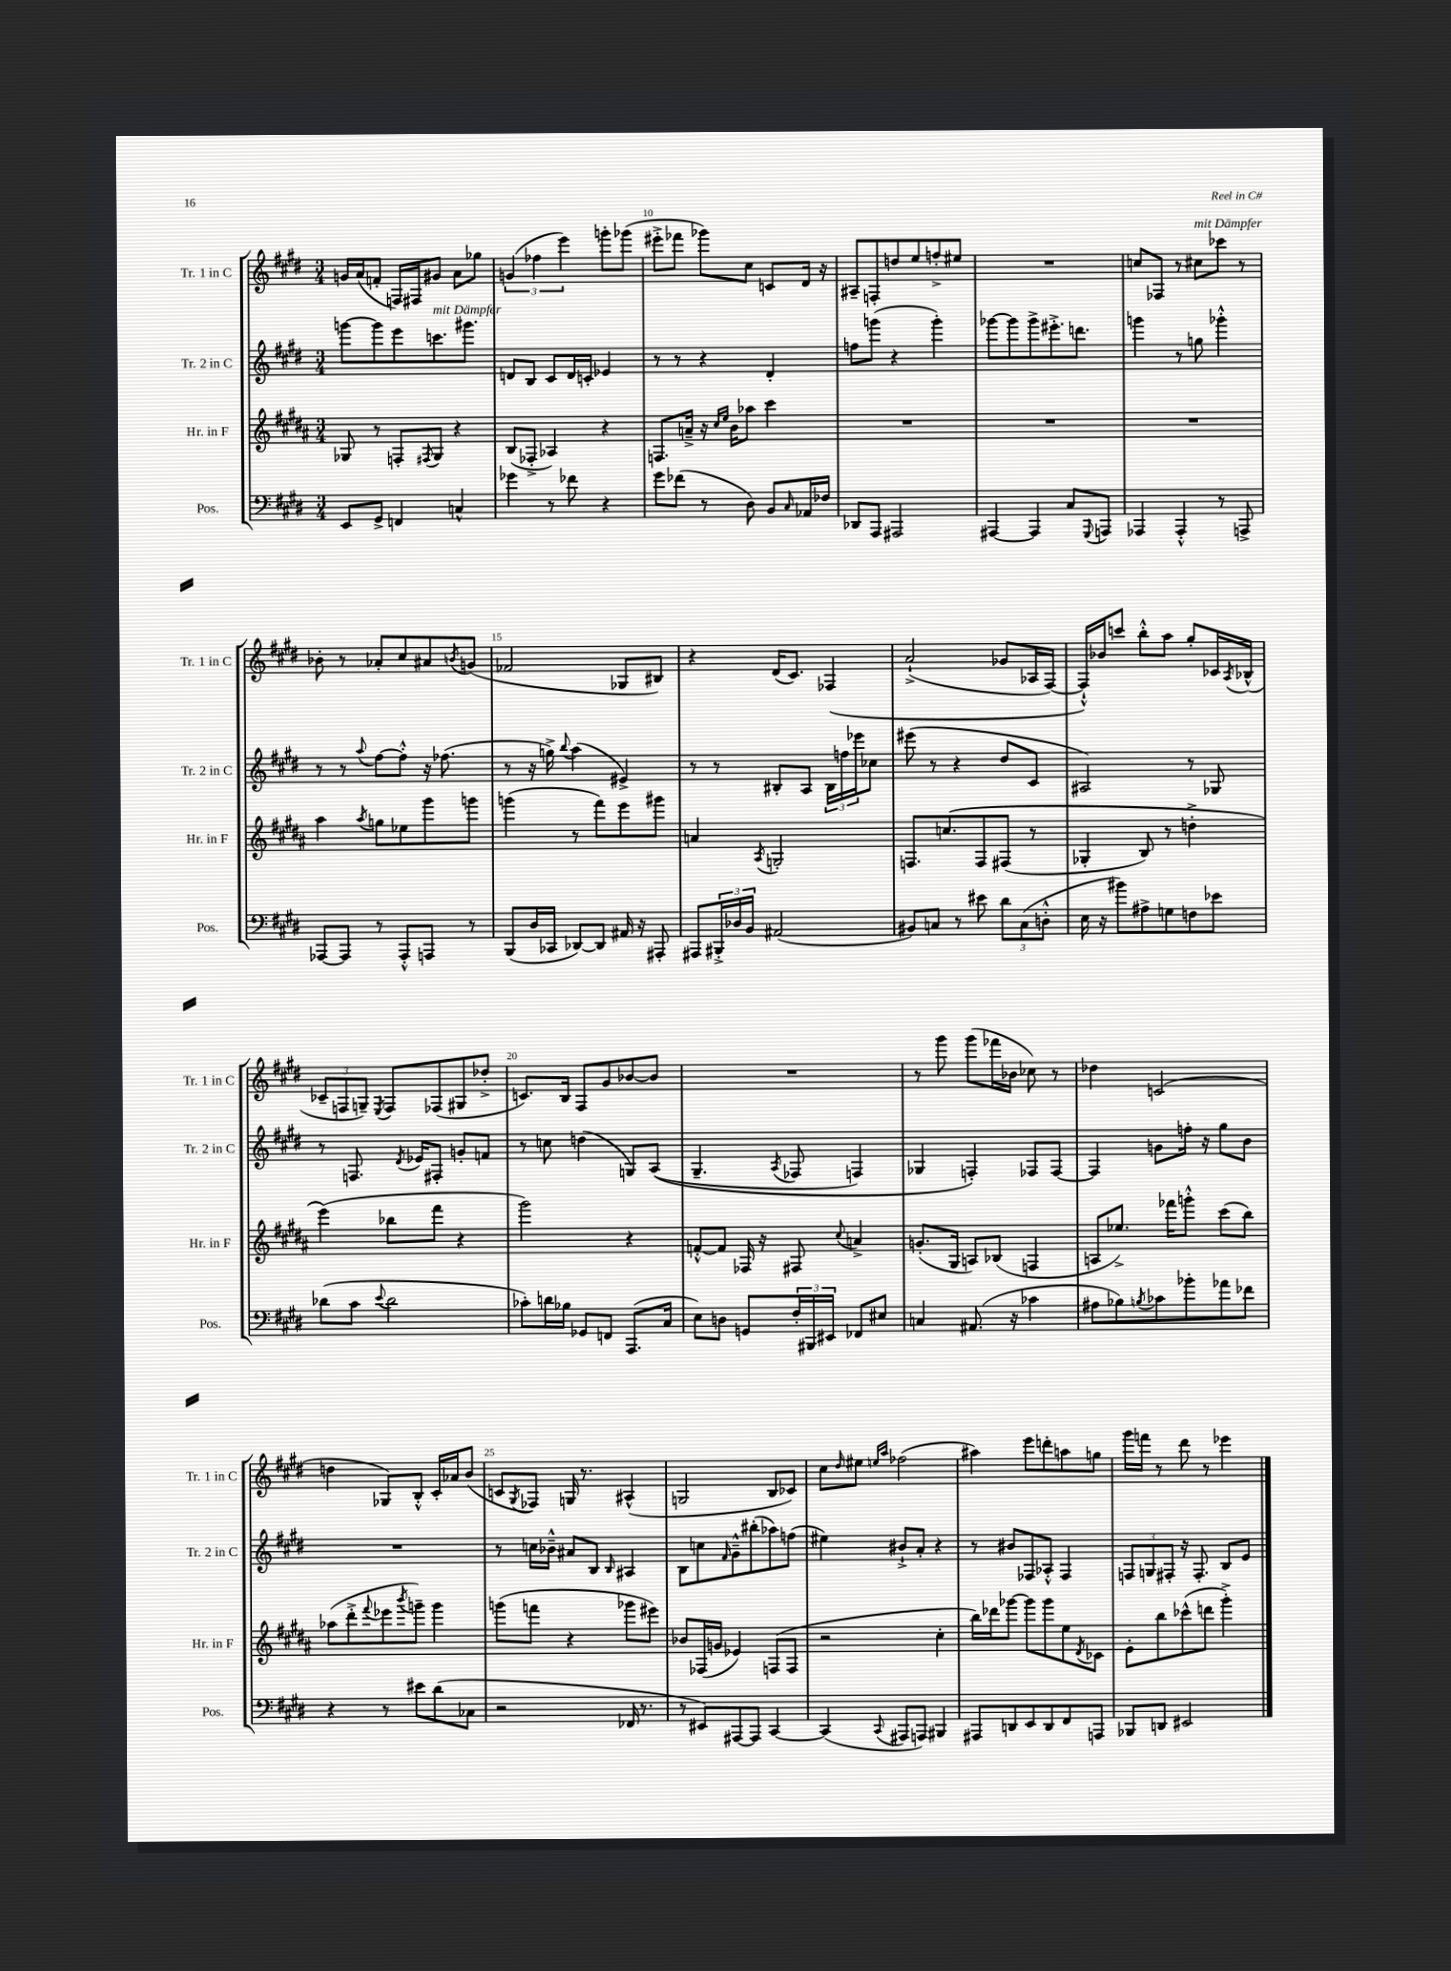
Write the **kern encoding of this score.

**kern	**kern	**kern	**kern
*part4	*part3	*part2	*part1
*staff4	*staff3	*staff2	*staff1
*I"Pos.	*I"Hr. in F	*I"Tr. 2 in C	*I"Tr. 1 in C
*I'Pos.	*I'Hr. in F	*I'Tr. 2 in C	*I'Tr. 1 in C
*clefF4	*clefG2	*clefG2	*clefG2
*k[f#c#g#d#]	*k[f#c#g#d#a#]	*k[f#c#g#d#]	*k[f#c#g#d#]
*M3/4	*M3/4	*M3/4	*M3/4
=8	=8	=8	=8
8EE/L	8G-X/	[8gggn\L	16gn/LL
.	.	.	(16a/J
8GG#^/J	8r	8ggg\]	8fn'/J
4FFn/	8Fn'/L	8eee\	16Fn/LL)
.	.	.	16F#X/J
.	8qF#X/	.	.
!	!	!LO:TX:a:i:t=mit Dämpfer	!
.	8G-/J	8.cccn\	8g#X/J
4Cn^^/	4r	.	8a\L
.	.	8.ggg#X\J	.
.	.	.	8gg-X\J
=9	=9	=9	=9
4g-X\	(8B/L	8dn/L	(6gn/
.	8F-X'^/J	8B/J	.
.	.	.	6ff-X\
8r	4A-X/)	8c#/L	.
.	.	.	6eee\)
8f-X\	.	16d/L	.
.	.	16cn'/JJ	.
4r	4r	4e-X/	8gggn'\L
.	.	.	(8ggg-X\J
=10	=10	=10	=10
8g#\L	8.Fn/L	8r	8eee#X'^\L
(8f-X\J	.	8r	8fff-X\J
.	16an~^/Jk	.	.
8r	16r	4r	8ggg-X\L)
.	16qqcc#/LL	.	.
.	16qqee/JJ	.	.
.	16b\KL	.	.
8D#\)	8aa-X\J	.	8cc#\J
8BB/L	4ccc#\	4d#'/	8cn/L
16qqC#/	.	.	.
16AA-X/L	.	.	16d#/Jk
16F-X/JJ	.	.	16r
=11	=11	=11	=11
8DD-X/L	2.r	8ffn\L	8A#X~/L
8AAA/J	.	(8gggn\J	8Fn'/
2AAA#X/	.	4r	8ddn/
.	.	.	8ee/
.	.	4ggg'\)	8ffn'^/
.	.	.	8ee#X/J
=12	=12	=12	=12
[4AAA#X/	2.r	[8ggg-X\L	2.r
.	.	8ggg-\]	.
4AAA#/]	.	8ggg-^\	.
.	.	8.eee#X'^\	.
8C#/L	.	.	.
.	.	8.dddn\J	.
8qqGGG#/	.	.	.
8AAAn/J	.	.	.
=13	=13	=13	=13
4AAA-X/	2.r	4gggn\	8ccn/L
.	.	.	8F-X/J
4AAA-'^^/	.	8r	8r
!	!	!	!LO:TX:a:i:t=mit Dämpfer
.	.	8ggn\	8cc#X\L
8r	.	4ggg-X'^^\	8ccc-X\J
8AAAn^/	.	.	8r
!!LO:LB:g=z
=14	=14	=14	=14
[8AAA-X/L	4aa#\	8r	8b-X'\
8AAA-/J]	.	8r	8r
.	8qaa#/	8qqaa/	.
8r	8ggn\L	[8ff#\L	8a-X'/L
8AAA-'^^/L	8ee-X\	8ff#'^^\J]	8cc#/
8AAAn/J	8ggg#\	16r	8a#X/
.	.	(8.ff-X\	.
.	.	.	8qbn/
8r	8gggn\J	.	(8gn/J
=15	=15	=15	=15
(8BBB/L	(4gggn\	8r	2f-X/
16D#/L	.	16r	.
16CC-X/JJ	.	16ggn^\)	.
.	.	8qqbb/	.
[8DD-X/L)	8r	(4aa\	.
8DD-/J]	8fff#\L)	.	.
16AA#X/	8eee\	4e#X^/)	8G-X/L
16r	.	.	.
8AAA#X'/	8ggg#X\J	.	8B#X/J)
=16	=16	=16	=16
8AAA#X/L	4an/	8r	4r
24BBB#X'^/L	.	8r	.
24D-X/	.	.	.
24BB/JJ	.	.	.
.	8qA#/	.	.
(2AA#X/	2Gn'/	8B#X'/L	(16d#/KL
.	.	.	8.c#/J)
.	.	8A/J	.
.	.	24B#\LL	(4F-X/
.	.	24ffn\	.
.	.	24eee-X\J	.
.	.	8cc-X\J	.
=17	=17	=17	=17
8BB#X/L)	8.Fn/L	(8eee#X\	(2a`^/
8Cn/J	.	8r	.
.	(8.ccn/	.	.
8r	.	4r	.
8e#X\	8F/	.	.
12d#\L	(8F#X/J	8dd#/L	8g-X/L
(12C\	.	.	.
.	8r	8c#/J	16A-X/L
12Dn'^^\J	.	.	.
.	.	.	[16F#/JJ)
=18	=18	=18	=18
16E\	4G-X'/	2A#X/)	16F#`^^/LL])
16r	.	.	16b-X/J
8b#X\L)	.	.	8cccn/J
8A#X^\	8B/)	.	8bb'^^\L
8Gn\	8r	.	8aa\J
8Fn\	4ddn'^\	8r	8gg#'/L
8e-X\J	.	8G-X/	16c-X/L
.	.	.	8qA/
.	.	.	(16B-X^^/JJ
!!LO:LB:g=z
=19	=19	=19	=19
(8d-X\L	(4eee\)	8r	12c-X~/L
.	.	.	12Fn/
8c#\J	.	8.Fn/	.
.	.	.	12Gn~/J)
8qqe/	.	.	8qE/
2d-\	8bb-X\L	.	8F/L
.	.	8qd#/	.
.	.	16e-X/KL	.
.	8fff#\J	8F#X'/J	(8F-X/
.	4r	8gn'/L	8G#X/
.	.	8fn/J	8dd-X'^/J
=20	=20	=20	=20
8c-X'\L)	2ggg#\)	8r	8.cn/L)
16dn\L	.	8ccn\	.
16B-X\JJ	.	.	16B/Jk
8GG-X/L	.	(4ddn\	8F#/L
8FFn/J	.	.	8g#/
(8.AAA/L	4r	8Gn/L)	[8b-X/
.	.	((8A/J	8b-/J]
16C#/Jk	.	.	.
=21	=21	=21	=21
8E\L)	[8fn'^^/L	4.G#~/	2.r
8Dn\J	8f/J]	.	.
8GGn/L	16F-X/	.	.
.	16r	.	.
.	.	8qA/	.
24F#'/L	8F#X/	8F-X/	.
24BBB#X/	.	.	.
24EE#X/JJ	.	.	.
.	8qqcc#/	.	.
8FF-X/L	4an^/	4Fn/)	.
8E#X/J	.	.	.
=22	=22	=22	=22
4Cn/	(8.gn'/L	4G-X/	8r
.	.	.	8ggg#\
.	16G#/Jk	.	.
(8.AA#X/	8An/L)	4Fn'/)	(8ggg#\L
.	(8B-X/J	.	16fff-X\L
16r	.	.	16b-X\JJ
4c-X\	4Fn/	8F-X/L	8cc-X\)
.	.	[8F-/J	8r
=23	=23	=23	=23
8A#X\L	8An/L	4F-/]	4dd-X\
8B-X\)	8.ee-X^/J)	.	.
8qBn/	.	.	.
8c-X\	.	8gn\L	(2cn/
.	16fff-X\KL	.	.
8b-X'\	8gggn'^^\J	16ffn'\Jk	.
.	.	16r	.
8a-X\	(8ccc#\L	8gg#\L	.
8f-X\J	8bb\J)	8b\J	.
!!LO:LB:g=z
=24	=24	=24	=24
4r	(8aa-X\L	2.r	4ddn\
.	8ddd#'^\	.	.
.	8qqfff#/	.	.
8r	8eee-X\	.	8G-X/L)
.	8qbbb/	.	.
8e#X\L	8gggn~\J)	.	8B'^^/J
(8d#\	4ggg\	.	16c#'/LL
.	.	.	16a-X/J
8C-X\J	.	.	(8b/J
=25	=25	=25	=25
2r	(8gggn\L	8r	8cn/L
.	.	.	8qG#/
.	8fffn\J	16ccn\LL	8F-X/J)
.	.	16b-X~^^\JJ	.
.	4r	8a#X/L	16Gn/
.	.	.	8.r
.	.	8B/J	.
.	.	16qqB/	.
16FF-X/	8ggg-X\L	4A#X/	(4A#X^^/
8.r	.	.	.
.	8eee#X\J)	.	.
=26	=26	=26	=26
8r	8b-X/L	8B\L	2Gn/
8EE#X/L)	(16F-X/L	8ccn\	.
.	16gn/JJ	.	.
.	.	16qqf#/	.
[8AAA#X/	4e-X/)	8g#~^^\	.
8AAA#/J]	.	(8bb#X'\	.
[4CC#/	(8Fn/L	8aa-X\)	8B/L
.	8F/J	(8ffn\J	8c-X/J)
=27	=27	=27	=27
(4CC#/]	2r	4ee#X\)	8cc#\L
.	.	.	16qqdd#/
.	.	.	8ee#X\J
.	.	.	16qqeen/LL
8qqCC#/	.	.	16qqaa/JJ
8AAA#X/L	.	8b#X`^/L	(2ff-X\
8AAAn/J)	.	8a'/J	.
4BBB#X/	4cc#'\	4r	.
=28	=28	=28	=28
8AAA#X/L	16bb\LL)	8r	4aa#X\)
.	16ddd-X\J	.	.
8DDn/	[8ggg-X\J	8b#X/L	.
8EE/	8ggg-\L]	8F-X/	8eee\L
8DD/	8ggg-\	8A-X'^^/J	8dddn'\
8FF#/	8ee\	4F-/	8aan\
.	8qd#/	.	.
8AAAn/J	8c-X\J	.	8ggn\J
=29	=29	=29	=29
8BBB-X/L	8e'\L	12Fn/L	16ggg#\LL
.	.	.	16fffn\JJ
.	.	12Gn/	.
8DDn/J	8bb\	.	8r
.	.	12F#X'/J	.
2EE#X/	(8ccc-X^^\	16r	8ddd#\
.	.	8.F#'/	.
.	8dddn\J	.	8r
.	4ggg#'^\)	8B/L	4eee-X\
.	.	8e/J	.
==	==	==	==
*-	*-	*-	*-
